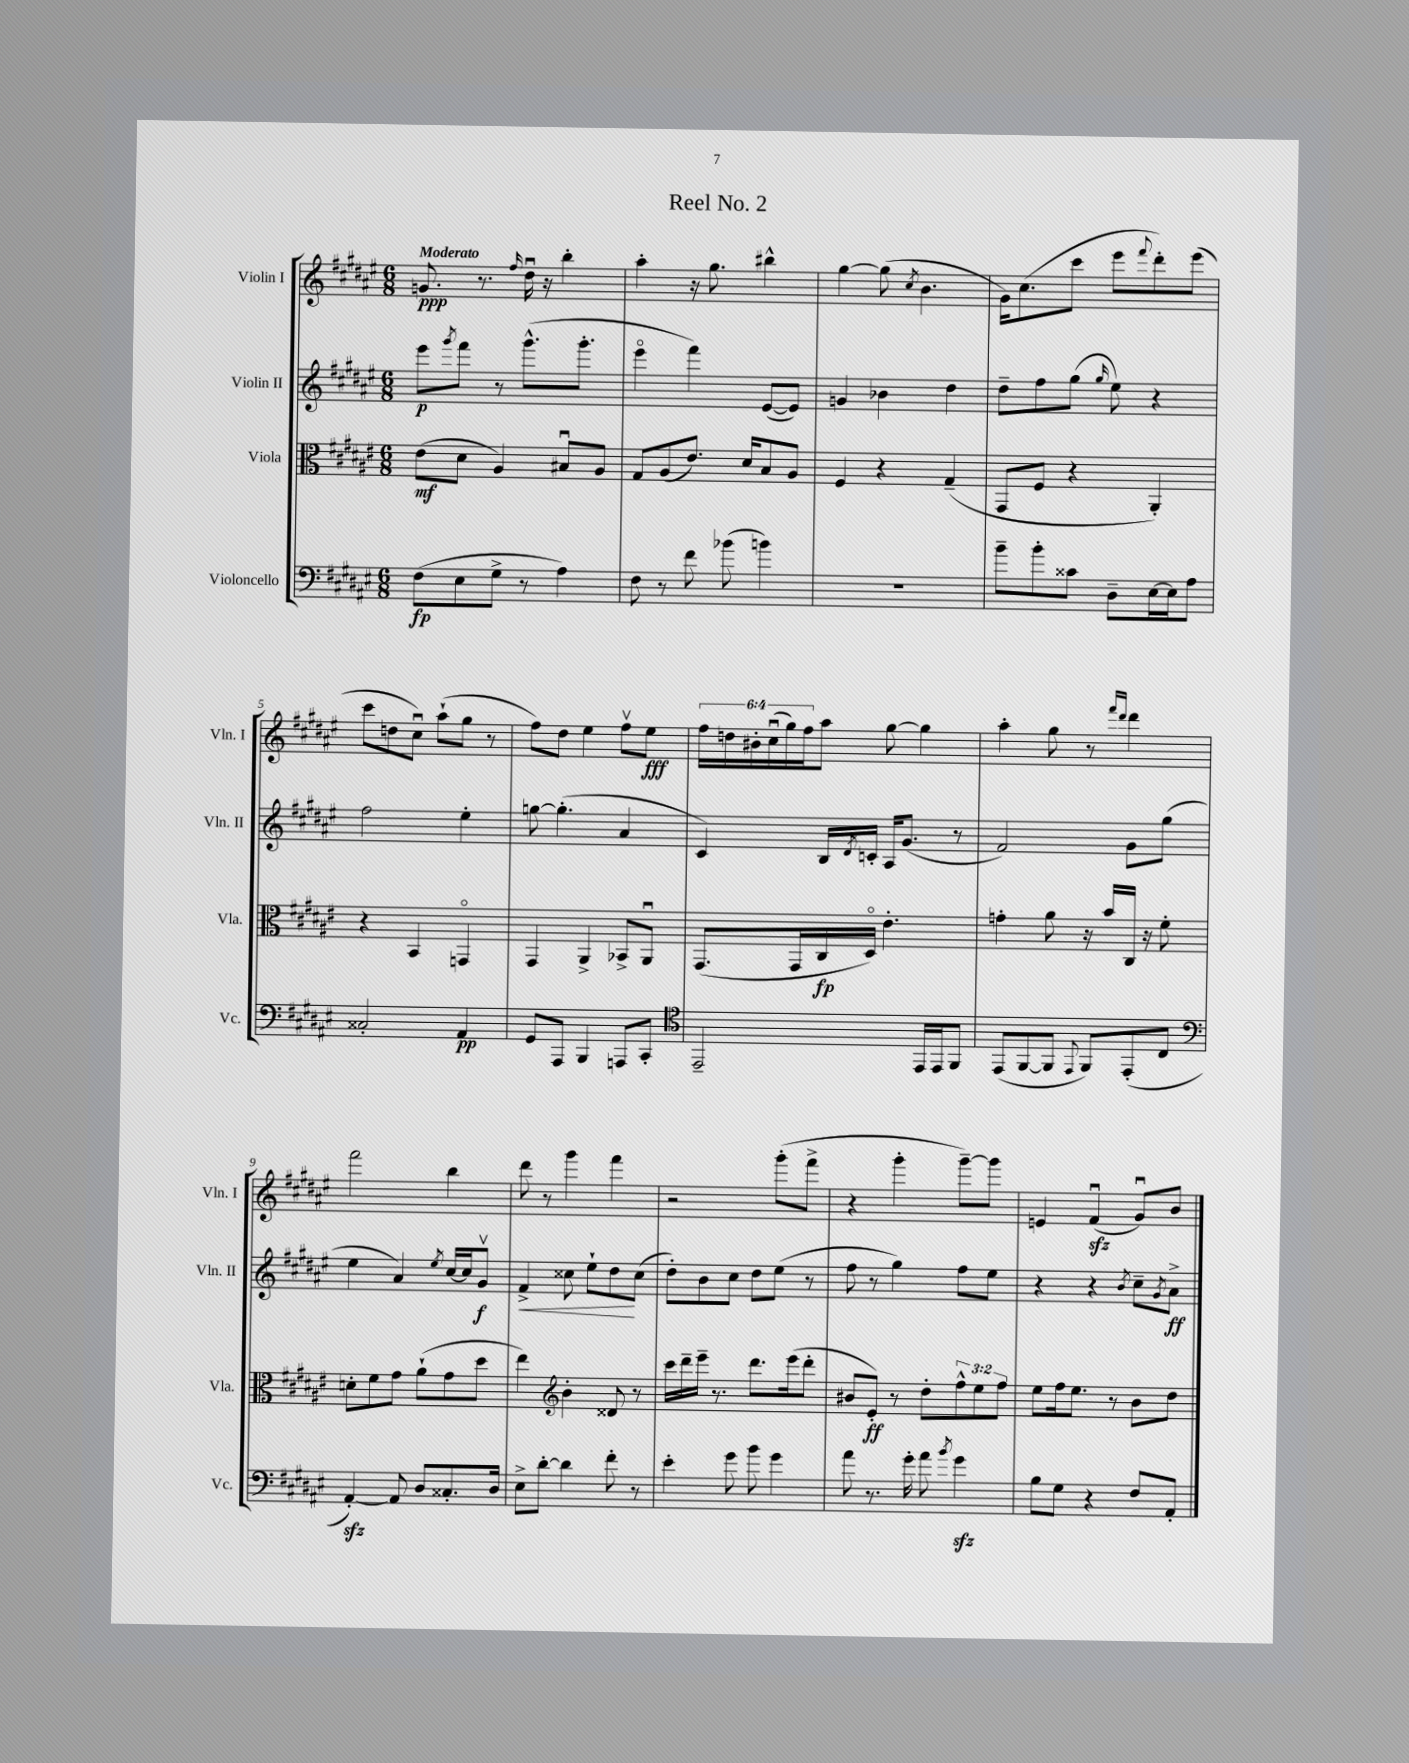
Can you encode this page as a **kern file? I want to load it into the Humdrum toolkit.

**kern	**dynam	**kern	**dynam	**kern	**dynam	**kern	**dynam
*part4	*part4	*part3	*part3	*part2	*part2	*part1	*part1
*staff4	*staff4	*staff3	*staff3	*staff2	*staff2	*staff1	*staff1
*I"Violoncello	*	*I"Viola	*	*I"Violin II	*	*I"Violin I	*
*I'Vc.	*	*I'Vla.	*	*I'Vln. II	*	*I'Vln. I	*
*clefF4	*	*clefC3	*	*clefG2	*	*clefG2	*
*k[f#c#g#d#a#e#]	*	*k[f#c#g#d#a#e#]	*	*k[f#c#g#d#a#e#]	*	*k[f#c#g#d#a#e#]	*
*M6/8	*	*M6/8	*	*M6/8	*	*M6/8	*
=1	=1	=1	=1	=1	=1	=1	=1
!	!	!	!	!	!	!LO:TX:a:B:t=Moderato	!
(8F#\L	fp	(8e#\L	mf	8eee#\L	p	8.gn/	ppp
.	.	.	.	8qggg#/	.	.	.
8E#\	.	8d#\J	.	8fff#\J	.	.	.
.	.	.	.	.	.	8.r	.
8G#^\J	.	4A#/)	.	8r	.	.	.
.	.	.	.	.	.	16qqff#/	.
8r	.	.	.	(8.ggg#^^\L	.	16dd#u\	.
.	.	.	.	.	.	16r	.
4A#\)	.	8B#Xu/L	.	.	.	4bb'\	.
.	.	.	.	8.ggg#'\J	.	.	.
.	.	8A#/J	.	.	.	.	.
=2	=2	=2	=2	=2	=2	=2	=2
8F#\	.	8G#/L	.	4eee#\	.	4aa#'\	.
8r	.	(8A#/	.	.	.	.	.
8f#\	.	8.e#/J)	.	4fff#\)	.	16r	.
.	.	.	.	.	.	8.gg#\	.
(8b-X\	.	.	.	.	.	.	.
.	.	16d#/KL	.	.	.	.	.
4bn\)	.	8B/	.	([8e#/L	.	4bb#X^^\	.
.	.	8A#/J	.	8e#/J])	.	.	.
=3	=3	=3	=3	=3	=3	=3	=3
2.r	.	4F#/	.	4gn/	.	[4gg#\	.
.	.	4r	.	4b-X\	.	(8gg#\]	.
.	.	.	.	.	.	8qcc#/	.
.	.	.	.	.	.	4.b\	.
.	.	(4G#~/	.	4dd#\	.	.	.
=4	=4	=4	=4	=4	=4	=4	=4
8b~\L	.	8GG#/L	.	8dd#~\L	.	16g#\KL)	.
.	.	.	.	.	.	(8.cc#\	.
8b'\	.	8F#/J	.	8ff#\	.	.	.
8c##X\J	.	4r	.	(8gg#\J	.	8ccc#\J	.
.	.	.	.	16qqgg#/	.	.	.
8D#~\L	.	.	.	8ee#\)	.	8eee#\L	.
.	.	.	.	.	.	8qqfff#/	.
[16E#\L	.	4AA#'/)	.	4r	.	8ddd#'\)	.
16E#\J]	.	.	.	.	.	.	.
8A#\J	.	.	.	.	.	(8eee#\J	.
!!LO:LB:g=z
=5	=5	=5	=5	=5	=5	=5	=5
2C##X'/	.	4r	.	2ff#\	.	8ccc#\L	.
.	.	.	.	.	.	8ddn\	.
.	.	4BB/	.	.	.	8cc#u\J)	.
.	.	.	.	.	.	(8aa#`\L	.
4AA#/	pp	4GGn/	.	4ee#'\	.	8gg#\J	.
.	.	.	.	.	.	8r	.
=6	=6	=6	=6	=6	=6	=6	=6
8GG#/L	.	4GG#/	.	[8ggn\	.	8ff#\L)	.
8AAA#/J	.	.	.	(4.gg'\]	.	8dd#\J	.
4BBB/	.	4AA#^/	.	.	.	4ee#\	.
8AAAn/L	.	8BB-X^/L	.	4a#/	.	8ff#v\L	.
8CC#'/J	.	8AA#u/J	.	.	.	8ee#\J	fff
=7	=7	=7	=7	=7	=7	=7	=7
*clefC4	*	*	*	*	*	*	*
2EE#~/	.	(8.GG#/L	.	4c#/)	.	24ff#\LL	.
.	.	.	.	.	.	24ddn\	.
.	.	.	.	.	.	24b#X'\	.
.	.	.	.	.	.	(24cc#u\	.
.	.	.	.	.	.	24gg#\)	.
.	.	16GG#/L	.	.	.	.	.
.	.	.	.	.	.	24ff#\J	.
.	.	16C#/	fp	16B/LL	.	8aa#\J	.
.	.	.	.	8qd#/	.	.	.
.	.	16D#/JJ)	.	16cn'/JJ	.	.	.
.	.	4.e#'\	.	16A#/KL	.	[8gg#\	.
.	.	.	.	(8.g#/J	.	.	.
16EE#/LL	.	.	.	.	.	4gg#\]	.
16EE#/J	.	.	.	.	.	.	.
8FF#/J	.	.	.	8r	.	.	.
=8	=8	=8	=8	=8	=8	=8	=8
(8EE#/L	.	4gn'\	.	2f#/)	.	4aa#'\	.
[8FF#/	.	.	.	.	.	.	.
8FF#/J]	.	8a#\	.	.	.	8gg#\	.
8qqEE#/	.	.	.	.	.	.	.
8FF#/L)	.	16r	.	.	.	8r	.
.	.	16b/LL	.	.	.	.	.
.	.	.	.	.	.	16qqfff#/LL	.
.	.	.	.	.	.	16qqddd#/JJ	.
(8EE#'/	.	16C#/JJ	.	8g#\L	.	4ddd#\	.
.	.	16r	.	.	.	.	.
8C#/J	.	8f#'\	.	(8gg#\J	.	.	.
!!LO:LB:g=z
=9	=9	=9	=9	=9	=9	=9	=9
*clefF4	*	*	*	*	*	*	*
[4AA#zz'/)	.	8dn'\L	.	4ee#\	.	2fff#\	.
.	.	8f#\	.	.	.	.	.
8AA#/]	.	8g#\J	.	4a#/)	.	.	.
8D#/L	.	(8a#`\L	.	.	.	.	.
.	.	.	.	8qee#/	.	.	.
8.C##X'/	.	8g#\	.	[16cc#/LL	.	4bb\	.
.	.	.	.	16cc#/J]	.	.	.
.	.	8dd#\J	.	8g#v/J	f	.	.
16D#/Jk	.	.	.	.	.	.	.
=10	=10	=10	=10	=10	=10	=10	=10
!	!	!	!	!	!LO:HP:b	!	!
8E#^\L	.	4ee#\)	.	4f#^/	<	8ddd#\	.
[8d#'\J	.	.	.	.	.	8r	.
*	*	*clefG2	*	*	*	*	*
4d#\]	.	4b'\	.	8cc##X\	.	4ggg#\	.
.	.	.	.	8ee#`\L	.	.	.
8f#'\	.	8d##X/	.	8dd#\	.	4fff#\	.
8r	.	8r	.	(8cc##\J	[	.	.
=11	=11	=11	=11	=11	=11	=11	=11
4e#'\	.	16ccc#\LL	.	8dd#'\L)	.	2r	.
.	.	16ddd#~\	.	.	.	.	.
.	.	16eee#~\JJ	.	8b\	.	.	.
.	.	8.r	.	.	.	.	.
8g#\	.	.	.	8cc#\J	.	.	.
8b\	.	8.ddd#\L	.	8dd#\L	.	.	.
4g#\	.	.	.	(8ee#\J	.	(8ggg#'\L	.
.	.	(16eee#\k	.	.	.	.	.
.	.	8ddd#'\J	.	8r	.	8fff#^\J	.
=12	=12	=12	=12	=12	=12	=12	=12
8a#\	.	8b#X/L	.	8ff#\	.	4r	.
8.r	.	8e#'/J)	ff	8r	.	.	.
.	.	8r	.	4gg#\)	.	4ggg#'\	.
16g#'\	.	.	.	.	.	.	.
8a#\	.	8dd#'\L	.	.	.	.	.
8qb/	.	.	.	.	.	.	.
4g#zz\	.	12ff#^^\	.	8ff#\L	.	[8ggg#~\L)	.
.	.	12ee#\	.	.	.	.	.
.	.	.	.	8ee#\J	.	8ggg#\J]	.
.	.	12ff#\J	.	.	.	.	.
=13	=13	=13	=13	=13	=13	=13	=13
8B\L	.	8ee#\L	.	4r	.	4en/	.
8G#\J	.	16ff#\k	.	.	.	.	.
.	.	8.ee#\J	.	.	.	.	.
4r	.	.	.	4r	.	(4f#zzu/	.
.	.	8r	.	.	.	.	.
.	.	.	.	8qb/	.	.	.
8F#/L	.	8b\L	.	8cc#~\L	.	8g#u/L)	.
.	.	.	.	8qg#/	.	.	.
8AA#'/J	.	8dd#\J	.	8a#^\J	ff	8b/J	.
==	==	==	==	==	==	==	==
*-	*-	*-	*-	*-	*-	*-	*-
